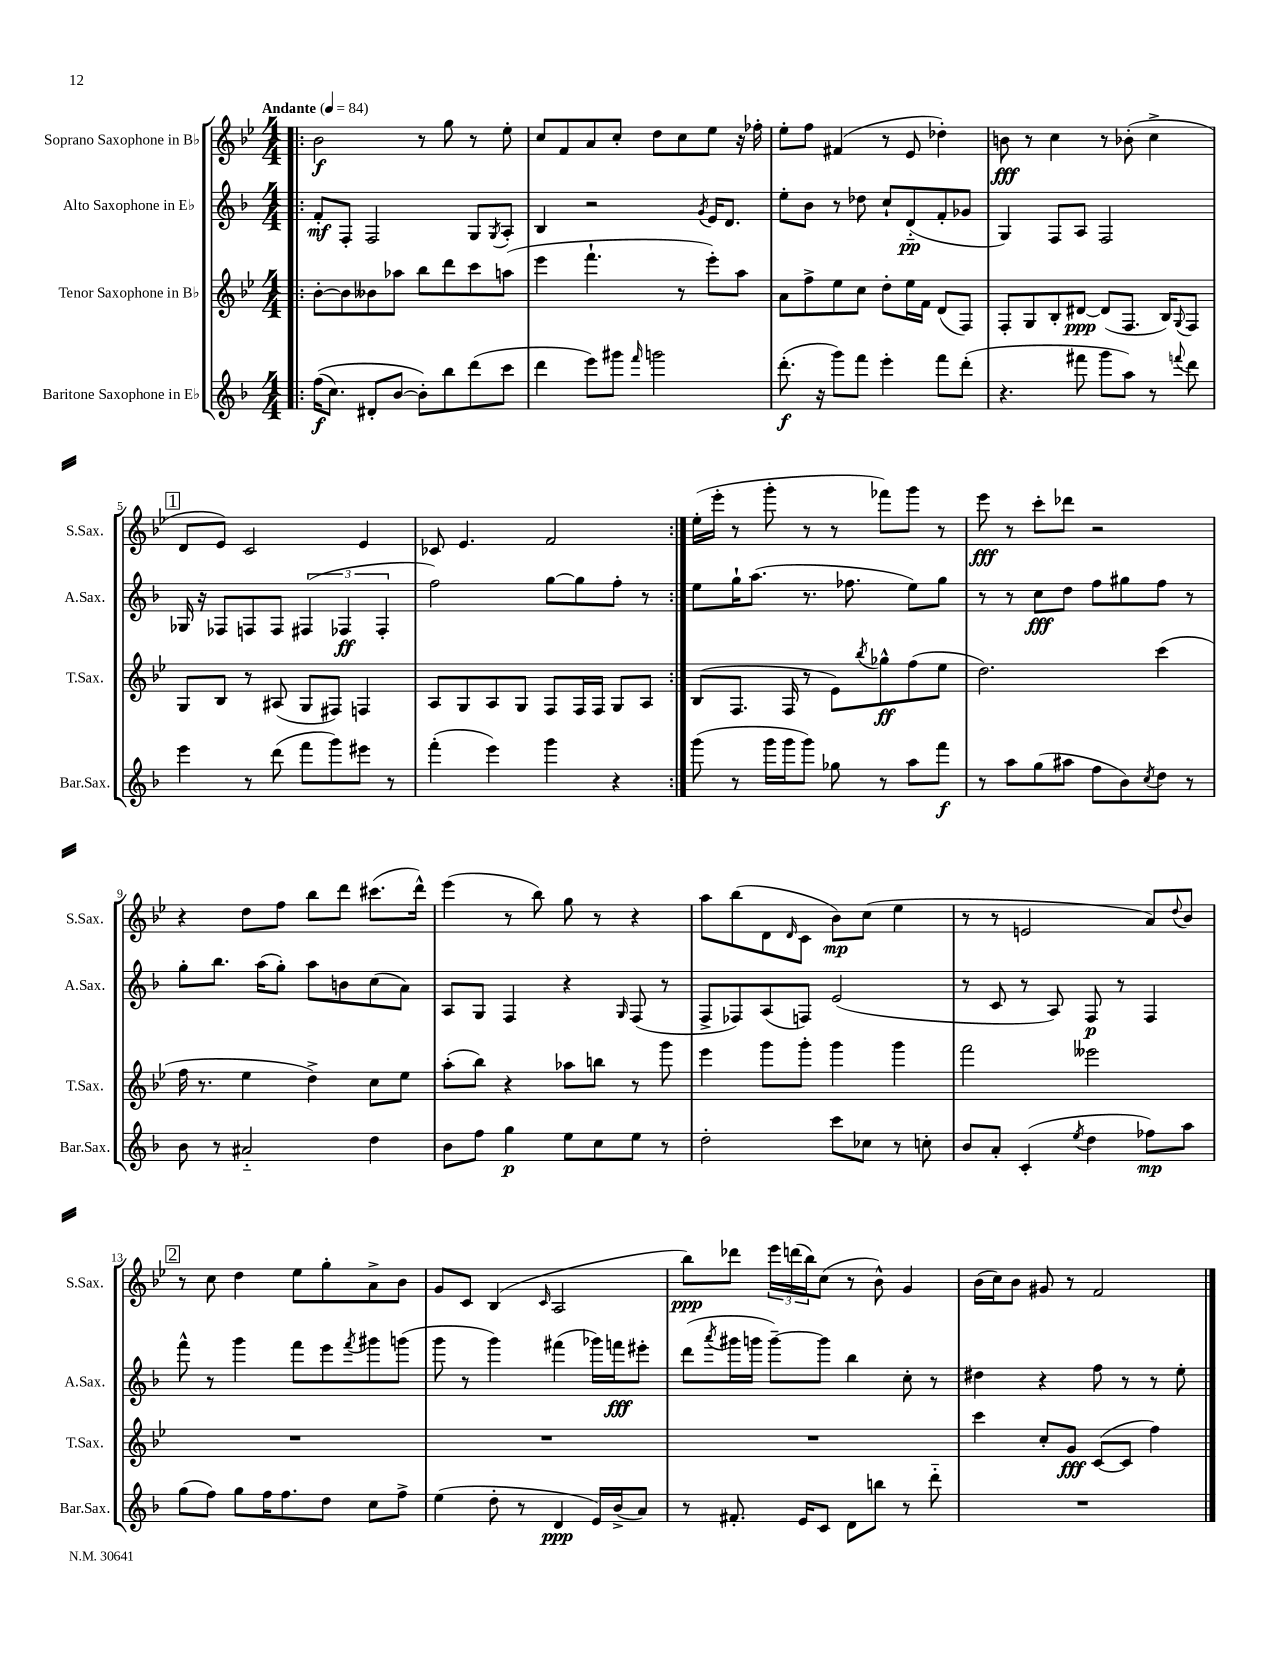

**kern	**kern	**kern	**kern
*staff4	*staff3	*staff2	*staff1
*clefG2	*clefG2	*clefG2	*clefG2
*k[b-]	*k[b-e-]	*k[b-]	*k[b-e-]
*M4/4	*M4/4	*M4/4	*M4/4
*MM84	*MM84	*MM84	*MM84
=!|:	=!|:	=!|:	=!|:
&((16ff\LK	[8b-'\L	8f'/L	2b-\
8.cc\J)	.	.	.
.	8b-\]	8F'/J	.
8d#'/L	8b--\	2F/	.
[8b-/J	8aa-\J	.	.
8b-'\]L&)	8bb-\L	.	8r
8bb-\	8ddd\	.	8gg\
(8ddd\	8ccc\	8G/L	8r
.	.	8qG/	.
8ccc\J	(8aa\J	8A'/J	8ee-'\
=	=	=	=
4ddd\	4eee-\	4B-/	8cc/L
.	.	.	8f/
8eee\L)	4.fff`\	2r	8a/
8ggg#\J	.	.	8cc'/J
16qqfff/	.	.	.
2ggg\	.	.	8dd\L
.	8r	.	8cc\
.	.	8qg/	.
.	8eee-'\L)	16e/LK	8ee-\J
.	.	8.d/J	.
.	8aa\J	.	16r
.	.	.	16ff-'\
=	=	=	=
(8.ddd'\	8a\L	8ee'\L	8ee-'\L
.	8ff^\	8b-\J	8ff\J
16r	.	.	.
8ggg\L)	8ee-\	8r	(4f#/
8fff\J	8cc\J	8dd-\	.
4eee'\	8dd'\L	8cc`/L	8r
.	16ee-\L	(8d'~/	8e-/
.	16f\JJ	.	.
8fff\L	(8d/L	8f'/	4dd-'\)
(8ddd'\J	8F/J)	8g-/J	.
=	=	=	=
4.r	8F'/L	4G/)	8b\
.	8G/	.	8r
.	8B-'/	8F/L	4cc\
8fff#\	[8d#/J	8A/J	.
8ggg\L	(8d#/]L	2F/	8r
8aa\J)	8.F/J	.	(8b-'\
8r	.	.	4cc^\
.	16B-/LK)	.	.
8qqfff/	8qqG/	.	.
8ddd\	8F/J	.	.
=	=	=	=
4eee\	8G/L	16G-/	8d/L
.	.	16r	.
.	8B-/J	8F-/L	8e-/J)
8r	8r	8F/	2c/
(8ddd\	(8A#/	8F/J	.
8fff\L	8G/L	(6F#/	.
8ggg\)	8F#/J)	.	.
.	.	6F-/	.
8eee#\J	4F/	.	4e-/
.	.	6F-'/	.
8r	.	.	.
=	=	=	=
(4fff'\	8A/L	2ff\)	8c-/
.	8G/	.	4.e-/
4eee\)	8A/	.	.
.	8G/J	.	.
4ggg\	8F/L	[8gg\L	2f/
.	16F/L	8gg\]	.
.	16F/JJ	.	.
4r	8G/L	8ff'\J	.
.	8A/J	8r	.
=:|!	=:|!	=:|!	=:|!
(8ggg\	(8B-/L	8ee\L	(16ee-'\LL
.	.	.	16eee-'\JJ
8r	8.F/J	16gg`\K	8r
.	.	(8.aa\J	.
16ggg\LL	.	.	8ggg'\
16ggg\J	16F/	.	.
8ggg\J)	8r	8.r	8r
8gg-\	8e-\L)	.	8r
.	.	8.ff-\	.
.	8qbb-/	.	.
8r	8gg-^^\	.	8fff-\L)
8aa\L	(8ff\	8ee\L)	8ggg\J
8fff\J	8ee-\J	8gg\J	8r
=	=	=	=
8r	2.dd\)	8r	8eee-\
8aa\L	.	8r	8r
(8gg\	.	8cc\L	8ccc'\L
8aa#\J	.	8dd\J	8ddd-\J
8ff\L	.	8ff\L	2r
8b-\)	.	8gg#\	.
8qcc/	.	.	.
8dd\J	(4ccc\	8ff\J	.
8r	.	8r	.
=	=	=	=
8b-\	16ff\	8gg'\L	4r
.	8.r	.	.
8r	.	8.bb-\J	.
2a#'~/	4ee-\	.	8dd\L
.	.	(16aa\LK	.
.	.	8gg'\J)	8ff\J
.	4dd^\)	8aa\L	8bb-\L
.	.	8b\	8ddd\J
4dd\	8cc\L	(8cc\	(8.ccc#\L
.	8ee-\J	8a\J)	.
.	.	.	16ddd^^\Jk)
=	=	=	=
8b-\L	(8aa'\L	8A/L	(4eee-\
8ff\J	8bb-\J)	8G/J	.
4gg\	4r	4F/	8r
.	.	.	8bb-\)
8ee\L	8aa-\L	4r	8gg\
8cc\	8bb\J	.	8r
.	.	16qqG/	.
8ee\J	8r	(8F/	4r
8r	8ggg\	8r	.
=	=	=	=
2dd'\	4eee-\	8F^/L	8aa\L
.	.	8F-/)	(8bb-\
.	8ggg\L	(8A/	8d\
.	.	.	16qqd/
.	8ggg'\J	8F/J)	8c\J
8ccc\L	4ggg\	(2e/	8b-\L)
8cc-\J	.	.	(8cc\J
8r	4ggg\	.	4ee-\
8cc'\	.	.	.
=	=	=	=
8b-/L	2fff\	8r	8r
8a'/J	.	8c/	8r
(4c'/	.	8r	2e/
.	.	8A/)	.
8qee/	.	.	.
4dd\	2eee--\	8F/	.
.	.	8r	.
8ff-\L)	.	4F/	8a/L)
.	.	.	8qqdd/
8aa\J	.	.	8b-/J
=	=	=	=
(8gg\L	1r	8fff^^\	8r
8ff\J)	.	8r	8cc\
8gg\L	.	4ggg\	4dd\
16ff\K	.	.	.
8.ff\	.	.	.
.	.	8fff\L	8ee-\L
8dd\J	.	8eee\	8gg'\
.	.	8qfff/	.
8cc\L	.	8ggg#\	8a^\
8ff^\J	.	(8ggg\J	8b-\J
=	=	=	=
(4ee\	1r	8ggg\	8g/L
.	.	8r	8c/J
8dd'\	.	4ggg\)	(4B-/
8r	.	.	.
.	.	.	16qqc/
4d/	.	(4fff#\	2A/
16e/LL)	.	16ggg-\LL)	.
(16b-^/J	.	16fff\J	.
8a/J)	.	8eee#'\J	.
=	=	=	=
8r	1r	(8ddd\L	8bb-\L)
.	.	8qaaa/	.
8.f#'/	.	16ggg#\L	8ddd-\J
.	.	16ggg\JJ	.
.	.	[8ggg~\L)	24eee-\LL
.	.	.	(24ddd\
16e/LK	.	.	.
.	.	.	24bb-\J)
8c/J	.	8ggg\]J	(8cc\J
8d\L	.	4bb-\	8r
8bb\J	.	.	8b-^^\)
8r	.	8cc'\	4g/
8ddd'~\	.	8r	.
=	=	=	=
1r	4ccc\	4dd#\	(16b-\LL
.	.	.	16cc\J)
.	.	.	8b-\J
.	8cc'/L	4r	8g#/
.	8g/J	.	8r
.	([8c/L	8ff\	2f/
.	8c/]J	8r	.
.	4ff\)	8r	.
.	.	8ee'\	.
==	==	==	==
*-	*-	*-	*-
